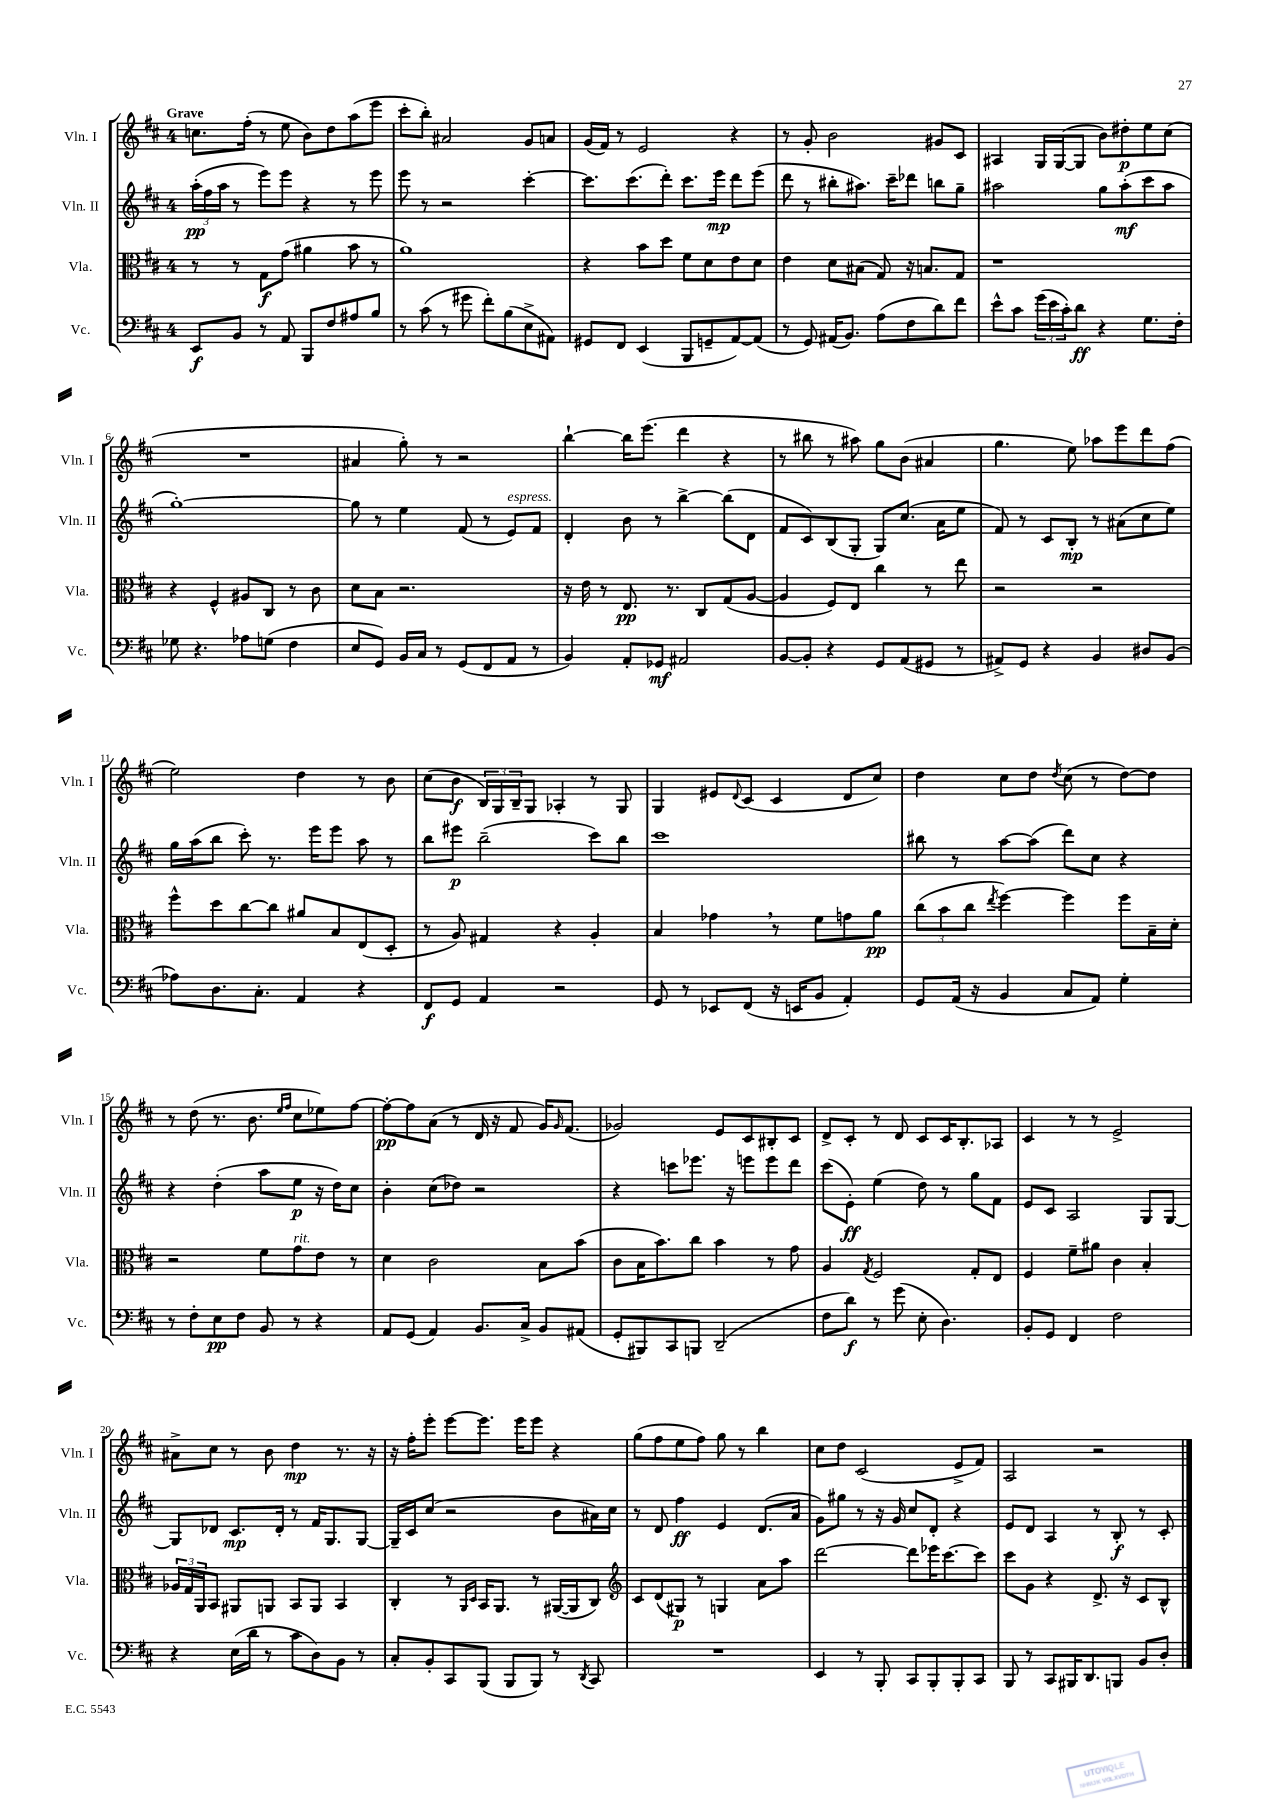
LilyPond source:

<<
\new StaffGroup <<
\new Staff = "s0" \with { instrumentName = "Vln. I" shortInstrumentName = "Vln. I" } {
    \clef treble \key d \major \once \override Staff.TimeSignature.style = #'single-digit \time 4/4 \tempo "Grave"
    c''8. fis''16-.( r8 e''8 b'8) d''8 a''8( e'''8 |
    cis'''8-. b''8-.) ais'2 g'8 a'8 |
    g'16( fis'16) r8 e'2 r4 |
    r8 g'8-. b'2 gis'8 cis'8 |
    ais4 g16 g16~( g8 b'8) dis''8-.\p e''8 cis''8( |
    R1 |
    ais'4 g''8-.) r8 r2 |
    b''4~-! b''16 e'''8.( d'''4 r4 |
    r8 bis''8 r8 ais''8) g''8 b'8( ais'4 |
    g''4. e''8) aes''8 e'''8 d'''8 fis''8( |
    e''2) d''4 r8 b'8 |
    cis''8( b'8\f \tuplet 3/2 { b16) g16 b16-- } g8 aes4-. r8 g8 |
    g4 eis'8 \appoggiatura { d'8 } cis'8( cis'4 d'8 cis''8) |
    d''4 cis''8 d''8 \acciaccatura { d''8 } cis''8( r8 d''8~) d''8 |
    r8 d''8( r8. b'8. \grace { e''16 fis''16 } cis''8 ees''8) fis''8~ |
    fis''8~-.\pp fis''8 a'8( r8 d'16 r16 fis'8 g'16) \grace { g'16 } fis'8.( |
    ges'2) e'8 cis'8 bis8-. cis'8 |
    d'8-> cis'8-. r8 d'8 cis'8 cis'16 b8.-. aes8 |
    cis'4 r8 r8 e'2-> |
    ais'8-> cis''8 r8 b'8 d''4\mp r8. r16 |
    r16 fis''16-. e'''8-. e'''8~ e'''8. e'''16 e'''8 r4 |
    g''8( fis''8 e''8 fis''8) g''8 r8 b''4 |
    cis''8 d''8 cis'2( e'8-> fis'8) |
    a2 r2 \bar "|." |
}
\new Staff = "s1" \with { instrumentName = "Vln. II" shortInstrumentName = "Vln. II" } {
    \clef treble \key d \major \once \override Staff.TimeSignature.style = #'single-digit \time 4/4
    \tuplet 3/2 { a''16-.\pp( fis''16 a''16 } r8 e'''8) e'''8 r4 r8 e'''8 |
    e'''8 r8 r2 cis'''4~-. |
    cis'''8. cis'''8.( d'''8-.) cis'''8. e'''16\mp d'''8 e'''8( |
    d'''8 r8 bis''8-. ais''8.) cis'''16-- des'''8 b''8 g''8-- |
    ais''2 g''8 ais''8-.\mf( cis'''8 ais''8 |
    g''1~-.) |
    g''8 r8 e''4 fis'8( r8 e'8^\markup { \italic "espress." }) fis'8 |
    d'4-. b'8 r8 b''4~-> b''8( d'8 |
    fis'8 cis'8) b8( g8-. g8) cis''8.( a'16 e''8 |
    fis'8) r8 cis'8 b8-.\mp r8 ais'8( cis''8 e''8) |
    g''16 a''16( b''8 cis'''8-.) r8. e'''16 e'''8 a''8 r8 |
    b''8 eis'''8\p b''2--( cis'''8) b''8 |
    cis'''1 |
    bis''8 r8 a''8~ a''8( d'''8) cis''8 r4 |
    r4 d''4-.( a''8 e''8\p r16 d''16) cis''8 |
    b'4-. cis''8( des''8) r2 |
    r4 c'''8 ees'''8. r16 e'''8 e'''8 d'''8 |
    cis'''8( e'8-.\ff) e''4( d''8) r8 g''8 fis'8 |
    e'8 cis'8 a2 g8 g8~ |
    g8 des'8 cis'8.\mp des'16-. r8 fis'16 g8. g8~ |
    g16-- cis'16 cis''8( r2 b'8 ais'16) cis''16 |
    r8 d'8 fis''4\ff e'4 d'8.( a'16 |
    g'8) gis''8 r8 r16 g'16 cis''8 d'8-. r4 |
    e'8 d'8 a4 r8 b8-.\f r8 cis'8-. \bar "|." |
}
\new Staff = "s2" \with { instrumentName = "Vla." shortInstrumentName = "Vla." } {
    \clef alto \key d \major \once \override Staff.TimeSignature.style = #'single-digit \time 4/4
    r8 r8 g8\f g'8( ais'4 b'8 r8 |
    a'1) |
    r4 b'8 d''8 fis'8 d'8 e'8 d'8 |
    e'4 d'8 bis8( g8) r16 b8. g8 |
    r1 |
    r4 fis4-^ ais8 cis8 r8 cis'8 |
    d'8 b8 r2. |
    r16 e'16 r8 e8.\pp r8. cis8 g8( a8~ |
    a4 fis8) e8 cis''4 r8 e''8 |
    r2 r2 |
    fis''8-^ d''8 cis''8~ cis''8 ais'8 b8 e8( d8-. |
    r8 a8) gis4 r4 a4-. |
    b4 ges'4 \breathe r8 fis'8 g'8 a'8\pp |
    \tuplet 3/2 { cis''8( b'8 cis''8 } \acciaccatura { e''8 } fis''4~) fis''4 fis''8 b16-- d'16-. |
    r2 fis'8 g'8^\markup { \italic "rit." } e'8 r8 |
    d'4 cis'2 b8 b'8( |
    cis'8 b16 b'8.) cis''8 b'4 r8 g'8 |
    a4 \acciaccatura { g8 } fis2 g8-. e8 |
    fis4 fis'8-- ais'8 cis'4 b4-. |
    \tuplet 3/2 { aes16 g16 a,16 } b,8 ais,8 a,8 b,8 a,8 b,4 |
    cis4-. r8 \grace { a,16 d16 } b,16 a,8. r8 ais,16~( ais,16 cis8) |
    \clef treble cis'8 d'8( gis8\p) r8 g4 a'8 a''8 |
    d'''2~ d'''8 ees'''16 cis'''8.~ cis'''8 |
    cis'''8 g'8 r4 d'8.-> r16 cis'8 b8-^ \bar "|." |
}
\new Staff = "s3" \with { instrumentName = "Vc." shortInstrumentName = "Vc." } {
    \clef bass \key d \major \once \override Staff.TimeSignature.style = #'single-digit \time 4/4
    e,8\f b,8 r8 a,8 b,,8 fis8 ais8 b8 |
    r8 cis'8( r8 gis'8 fis'8-.) b8( e8-> ais,8) |
    gis,8 fis,8 e,4( b,,8 g,8-- a,8~) a,8( |
    r8 g,8) ais,16( b,8.) a8( fis8 d'8) fis'8 |
    e'8-^ cis'8 \tuplet 3/2 { g'16( e'16 cis'16-.) } d'8\ff r4 g8. fis16-. |
    ges8 r4. aes8 g8( fis4 |
    e8 g,8) b,16 cis16 r8 g,8( fis,8 a,8 r8 |
    b,4) a,8-. ges,8\mf ais,2 |
    b,8~ b,8-. r4 g,8 a,8( gis,8 r8 |
    ais,8->) g,8 r4 b,4 dis8 b,8( |
    aes8) d8. cis8.-. a,4 r4 |
    fis,8\f g,8 a,4 r2 |
    g,8 r8 ees,8 fis,8( r16 e,16 b,8 a,4-.) |
    g,8 a,16( r16 b,4 cis8 a,8) g4-. |
    r8 fis8-. e8\pp fis8 b,8 r8 r4 |
    a,8 g,8( a,4) b,8. cis16-> b,8 ais,8( |
    g,8-. bis,,8) cis,8 b,,8 d,2--( |
    fis8 d'8\f) r8 g'8( e8-. d4.) |
    b,8-. g,8 fis,4 fis2 |
    r4 e16( d'16 r8 cis'8 d8) b,8 r8 |
    cis8-. b,8-. cis,8 b,,8( b,,8 b,,8) r8 \acciaccatura { d,8 } cis,8 |
    R1 |
    e,4 r8 b,,8-. cis,8 b,,8-. b,,8-. cis,8 |
    b,,8 r8 cis,8 bis,,16 d,8. b,,8 b,8 d8-. \bar "|." |
}
>>
>>
